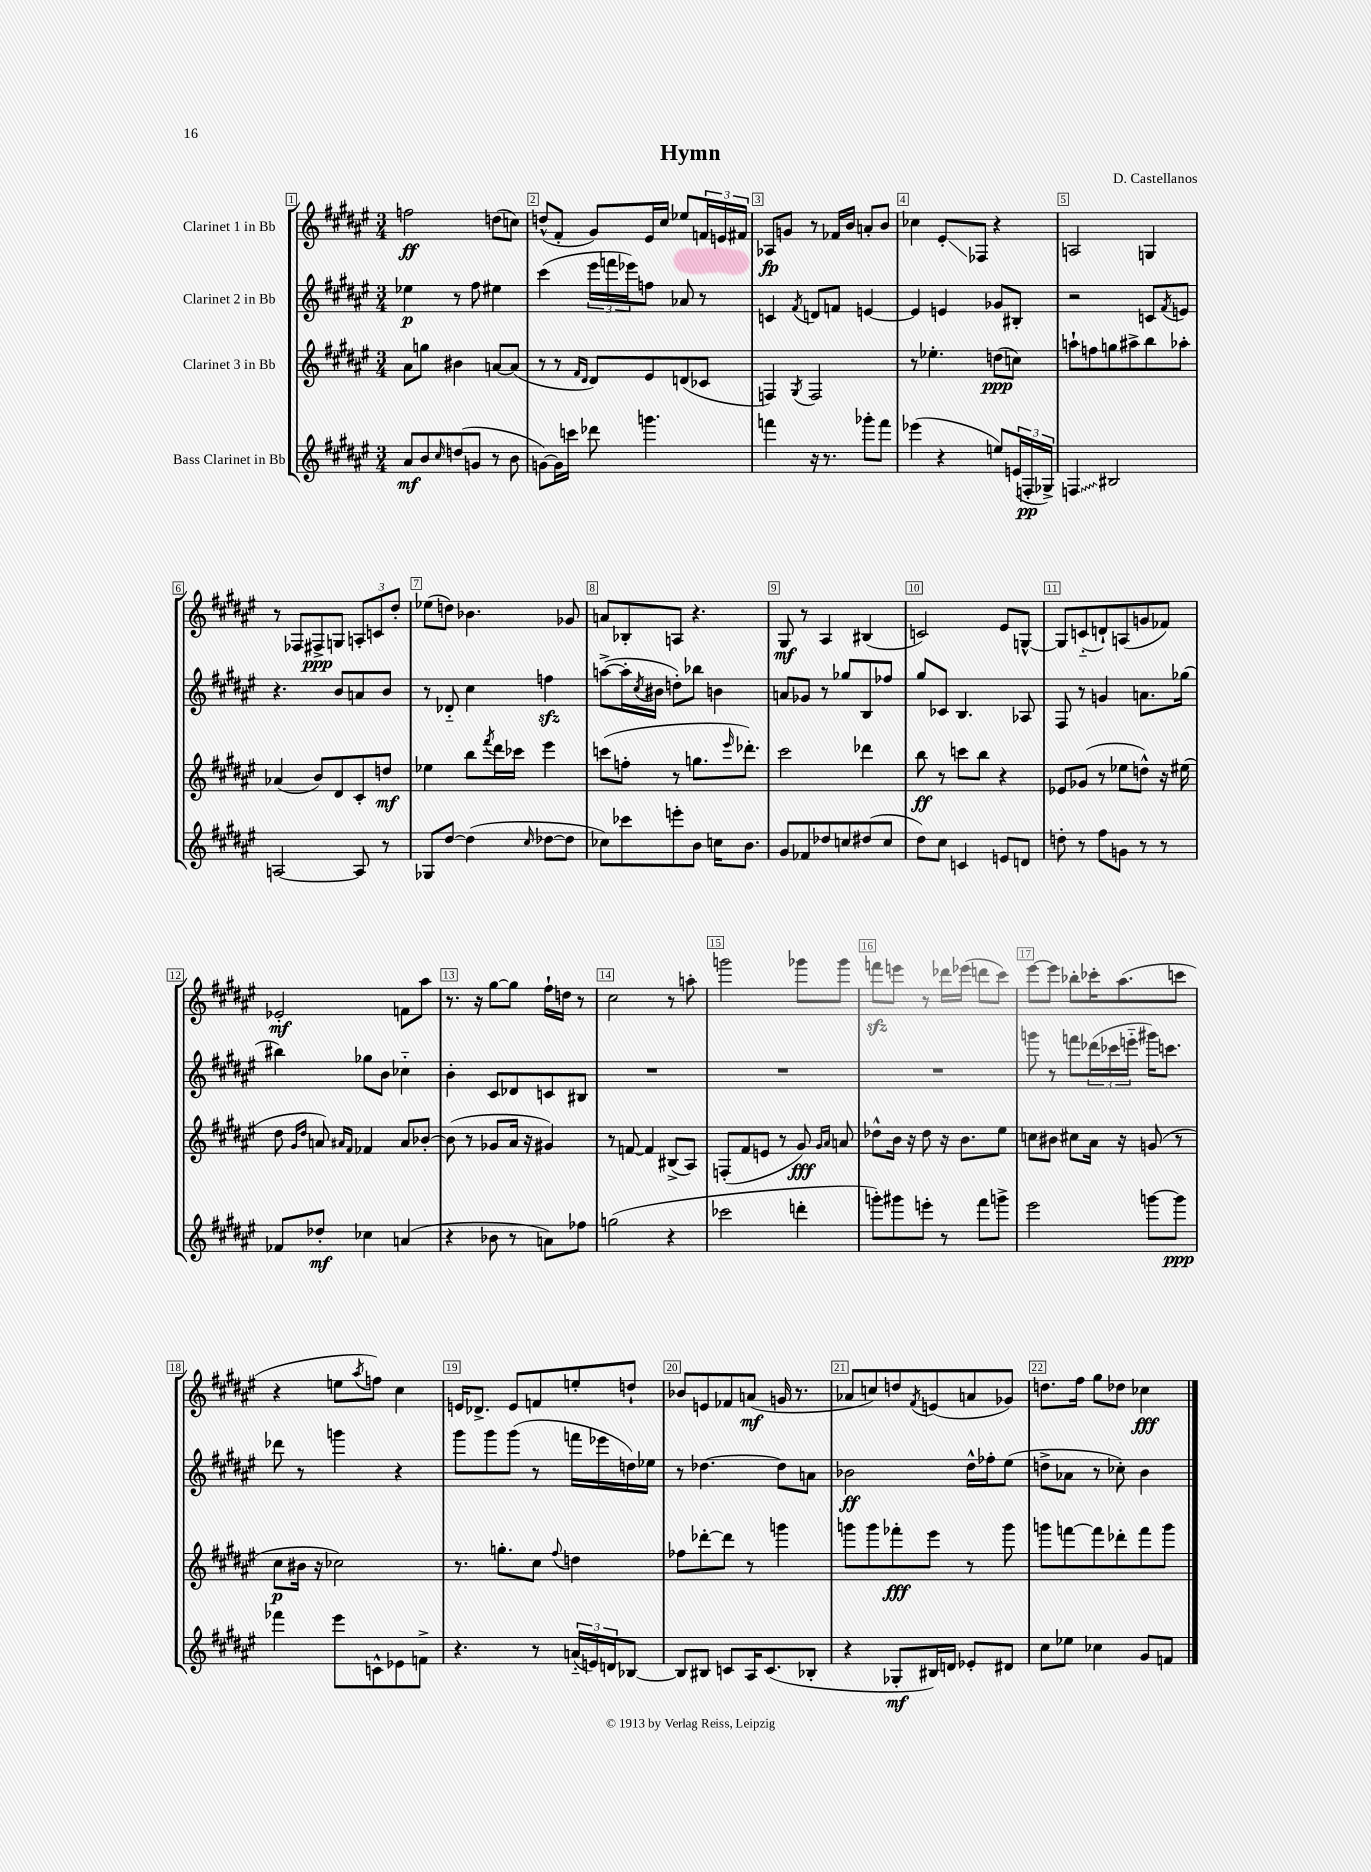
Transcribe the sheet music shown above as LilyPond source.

\header { title = "Hymn" composer = "D. Castellanos" }
<<
\new StaffGroup <<
\new Staff = "s0" \with { instrumentName = "Clarinet 1 in Bb" } {
    \clef treble \key fis \major \numericTimeSignature \time 3/4
    f''2\ff d''8( c''8) |
    d''8-^( fis'8-. gis'8) eis'16 cis''16 ees''8 \tuplet 3/2 { f'16 e'16 fis'16 } |
    aes8\fp g'8 r8 fes'16 b'16 a'8-. b'8 |
    ces''4 eis'8-.\glissando fes8 r4 |
    a2 g4 |
    r8 fes8 fis8->\ppp g8 \tuplet 3/2 { a8-. c'8 dis''8-. } |
    ees''8( d''8) bes'4. ges'8 |
    a'8 bes8-. a8 r4. |
    gis8\mf r8 ais4 bis4( |
    c'2) eis'8 g8~-^ |
    g8 c'8-_( d'8-!) a8( g'8 fes'8) |
    ees'2-.\mf f'8 ais''8 |
    r8. r16 gis''8~ gis''8 fis''16-! d''16 r8 |
    cis''2 r8 a''8-. |
    g'''2 ges'''8 ges'''8 |
    f'''8\sfz e'''8 r8 des'''16 ees'''16( d'''8 cis'''8) |
    eis'''8~ eis'''8 bes''8-. ces'''16-. ais''8.( c'''8 |
    r4 e''8 \acciaccatura { ais''8 } f''8) cis''4 |
    e'16 des'8.-> e'8 f'8 e''8-. d''8-! |
    bes'8 e'8 fes'8 a'8\mf( g'16 r8. |
    aes'8 c''8) d''8 \acciaccatura { fis'8 } e'8( a'8 ges'8) |
    d''8. fis''16 gis''8 des''8 ces''4\fff \bar "|." |
}
\new Staff = "s1" \with { instrumentName = "Clarinet 2 in Bb" } {
    \clef treble \key fis \major \numericTimeSignature \time 3/4
    ees''4\p r8 fis''8 eis''4 |
    cis'''4( \tuplet 3/2 { eis'''16 f'''16 ees'''16) } f''8 aes'8 r8 |
    c'4 \acciaccatura { fis'8 } d'8 f'8 e'4~ |
    e'4 e'4 ges'8 bis8-. |
    r2 c'8 \acciaccatura { fis'8 } e'8 |
    r4. b'8 a'8 b'8 |
    r8 des'8-_ cis''4 f''4\sfz |
    a''8~->( a''16-. \acciaccatura { cis''8 } bis'16 d''8-.) bes''8 b'4 |
    a'8 ges'8 r8 ges''8 b8 fes''8 |
    gis''8 ces'8 b4. aes8 |
    fis8 r8 g'4 a'8. ges''16( |
    bis''4) ges''8 b'8 ces''4-_ |
    b'4-. cis'8 des'8 c'8 bis8 |
    R2. |
    R2. |
    R2. |
    g'''8 r8 f'''8 \tuplet 3/2 { des'''16( ces'''16 e'''16-_ } gis'''16) c'''8. |
    des'''8 r8 g'''4 r4 |
    gis'''8 gis'''8 gis'''8( r8 f'''16 ees'''16 d''16) ees''16 |
    r8 des''4.~ des''8 a'8 |
    bes'2\ff dis''16-^ fes''16-. eis''8( |
    d''8-> aes'8 r8 ces''8-.) b'4 \bar "|." |
}
\new Staff = "s2" \with { instrumentName = "Clarinet 3 in Bb" } {
    \clef treble \key fis \major \numericTimeSignature \time 3/4
    ais'8 g''8 bis'4 a'8~ a'8( |
    r8 r8 \grace { fis'16 dis'16 } dis'8) eis'8 d'8( ces'8 |
    f4) \acciaccatura { gis8 } f2 |
    r8 ees''4.-. d''8\ppp( c''8) |
    a''8-! f''8 g''8 ais''8-> b''8 aes''8-. |
    aes'4( b'8) dis'8 cis'8-. d''8\mf |
    ees''4 b''8 \acciaccatura { fis'''8 } dis'''16 ces'''16 eis'''4 |
    c'''8( f''8-. r8 g''8. \grace { eis'''16 } des'''8.-.) |
    cis'''2 des'''4 |
    b''8\ff r8 c'''8 b''8 r4 |
    ees'8 ges'8( r8 ees''8 d''8-^) r16 eis''16( |
    dis''8 \grace { gis'16 dis''16 } a'8) \grace { ais'16 fis'16 } fes'4 ais'8 bes'8~-. |
    bes'8( r8 ges'8 ais'16 r16 gis'4) |
    r8 f'8~ f'4 bis8->( ais8) |
    f8-.( fis'8 e'8 r8 gis'8\fff) \grace { gis'16 ais'16 } a'8 |
    des''8-^ b'16 r16 des''8 r16 b'8. eis''8 |
    c''8 bis'8 cis''8 ais'16 r16 g'8( r8 |
    cis''8\p bis'16 r16 ces''2) |
    r8. g''8.-. cis''8 \appoggiatura { fis''8 } d''4 |
    fes''8 des'''8~-. des'''8 r8 g'''4 |
    g'''8 g'''8 fes'''8-.\fff eis'''8 r8 g'''8 |
    g'''8 f'''8~ f'''8 des'''8-. f'''8 g'''8 \bar "|." |
}
\new Staff = "s3" \with { instrumentName = "Bass Clarinet in Bb" } {
    \clef treble \key fis \major \numericTimeSignature \time 3/4
    ais'8\mf b'8 \grace { cis''16 } d''8( g'8 r8 b'8 |
    g'8~) g'16 c'''16 des'''8 g'''4. |
    f'''4 r16 r8. ges'''8-. f'''8 |
    ees'''4( r4 e''8) \tuplet 3/2 { e'16( f16-.\pp ges16->) } |
    \once \override Glissando.style = #'zigzag f4\glissando bis2 |
    a2~ a8 r8 |
    ges8 dis''8~ dis''4( \grace { cis''16 } des''8~ des''8 |
    ces''8) ces'''8 e'''8-. b'8 c''16 b'8. |
    gis'8 fes'8 des''8 c''8 dis''8( c''8 |
    dis''8) cis''8 c'4 e'8 d'8 |
    d''8-. r8 fis''8 g'8 r8 r8 |
    fes'8 des''8-.\mf ces''4 a'4( |
    r4 bes'8 r8 a'8) fes''8 |
    g''2( r4 |
    ces'''2 d'''4-. |
    g'''8-.) gis'''8 e'''8-. r8 fis'''8 g'''8-> |
    eis'''2 g'''8~ g'''8\ppp |
    fes'''4 eis'''8 c'8-^ ees'8 f'8-> |
    r4. r8 \tuplet 3/2 { a'16-_( e'16) d'16 } bes8~ |
    bes8 bis8 c'8 ais16 c'8.( bes8-. |
    r4 ges8-.\mf bis16) d'16 ees'8-. dis'8 |
    cis''8 ees''8 ces''4 gis'8 f'8 \bar "|." |
}
>>
>>
\layout { \context { \Score \override BarNumber.break-visibility = ##(#f #t #t) barNumberVisibility = #all-bar-numbers-visible \override BarNumber.stencil = #(make-stencil-boxer 0.1 0.3 ly:text-interface::print) } }
